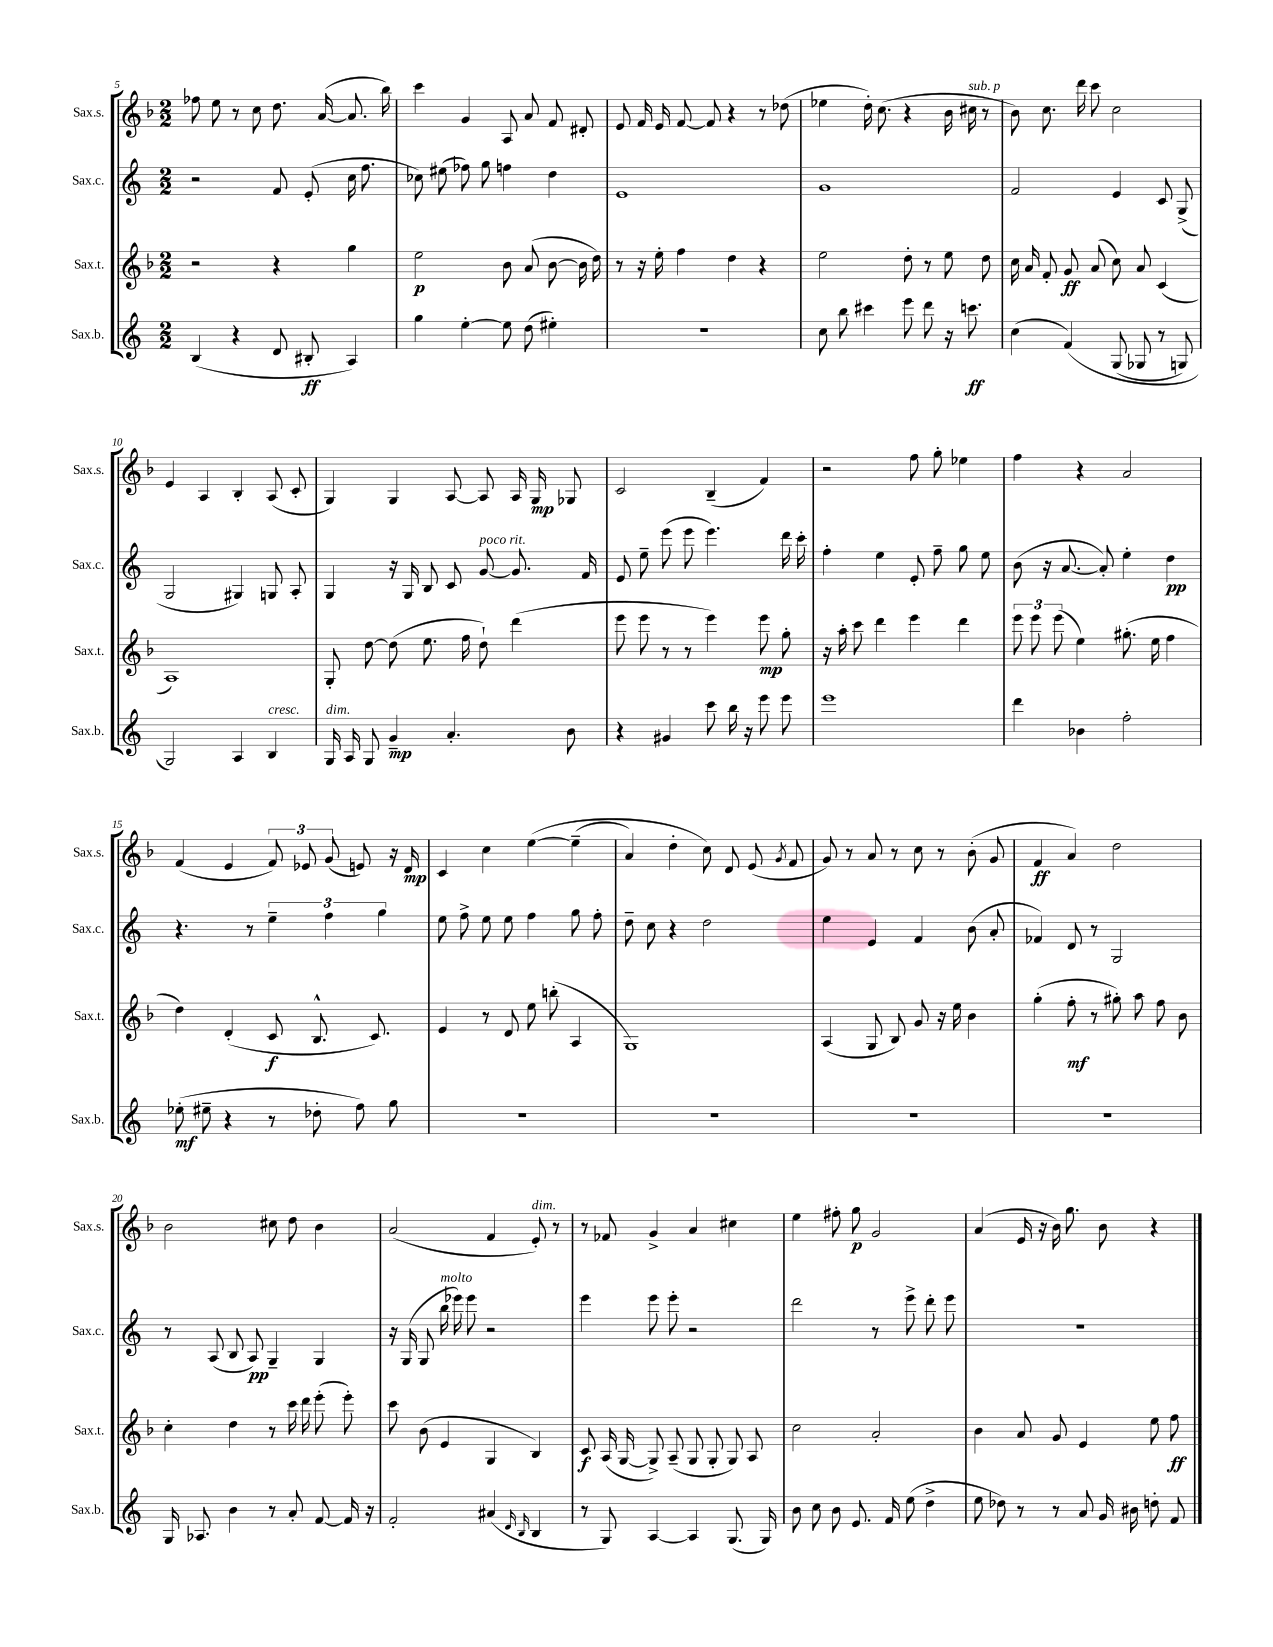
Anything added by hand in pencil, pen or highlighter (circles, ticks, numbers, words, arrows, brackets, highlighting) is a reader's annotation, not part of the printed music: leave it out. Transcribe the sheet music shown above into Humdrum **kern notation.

**kern	**dynam	**kern	**dynam	**kern	**dynam	**kern	**dynam
*part4	*part4	*part3	*part3	*part2	*part2	*part1	*part1
*staff4	*staff4	*staff3	*staff3	*staff2	*staff2	*staff1	*staff1
*I"Sax.b.	*	*I"Sax.t.	*	*I"Sax.c.	*	*I"Sax.s.	*
*I'Sax.b.	*	*I'Sax.t.	*	*I'Sax.c.	*	*I'Sax.s.	*
*clefG2	*	*clefG2	*	*clefG2	*	*clefG2	*
*k[]	*	*k[b-]	*	*k[]	*	*k[b-]	*
*M2/2	*	*M2/2	*	*M2/2	*	*M2/2	*
=5	=5	=5	=5	=5	=5	=5	=5
(4B/	.	2r	.	2r	.	8ff-X\	.
.	.	.	.	.	.	8ee\	.
4r	.	.	.	.	.	8r	.
.	.	.	.	.	.	8cc\	.
8d/	.	4r	.	8f/	.	8.dd\	.
8B#X'/	ff	.	.	(8e'/	.	.	.
.	.	.	.	.	.	([16a/	.
4A/)	.	4gg\	.	16cc\	.	8.a/]	.
.	.	.	.	8.ff\	.	.	.
.	.	.	.	.	.	16bb-\)	.
=6	=6	=6	=6	=6	=6	=6	=6
4gg\	.	2ee\	p	8cc-X\)	.	4ccc\	.
.	.	.	.	(8ee#X\	.	.	.
[4ee'\	.	.	.	8ff-X\)	.	4g/	.
.	.	.	.	8gg\	.	.	.
8ee\]	.	8b-\	.	4ffn\	.	8A/	.
(8dd\	.	(8a/	.	.	.	8a/	.
4ee#X'\)	.	[8b-\	.	4dd\	.	8f/	.
.	.	16b-\]	.	.	.	8d#X'/	.
.	.	16dd\)	.	.	.	.	.
=7	=7	=7	=7	=7	=7	=7	=7
1r	.	8r	.	1e	.	8e/	.
.	.	16r	.	.	.	16f/	.
.	.	16ee'\	.	.	.	16e/	.
.	.	4ff\	.	.	.	[8f/	.
.	.	.	.	.	.	8f/]	.
.	.	4dd\	.	.	.	4r	.
.	.	4r	.	.	.	8r	.
.	.	.	.	.	.	(8dd-X\	.
=8	=8	=8	=8	=8	=8	=8	=8
8cc\	.	2ee\	.	1g	.	4ee-X\	.
8bb\	.	.	.	.	.	.	.
4ccc#X\	.	.	.	.	.	16dd'\)	.
.	.	.	.	.	.	(8.cc\	.
8eee\	.	8dd'\	.	.	.	4r	.
8ddd\	.	8r	.	.	.	.	.
16r	.	8ee\	.	.	.	16b-\	.
!	!	!	!	!	!	!LO:TX:a:i:t=sub. p	!
8.cccn\	ff	.	.	.	.	16cc#X\	.
.	.	8dd\	.	.	.	8r	.
=9	=9	=9	=9	=9	=9	=9	=9
(4cc\	.	16cc\	.	2f/	.	8b-\)	.
.	.	16a/	.	.	.	.	.
.	.	8f'/	.	.	.	8.cc\	.
(4f/)	.	8g/	ff	.	.	.	.
.	.	.	.	.	.	16ddd\	.
.	.	(8a/	.	.	.	8ccc\	.
(8G/	.	8cc\)	.	4e/	.	2cc\	.
8G-X/	.	8a/	.	.	.	.	.
8r	.	(4c/	.	8c/	.	.	.
8Gn/)	.	.	.	(8G^/	.	.	.
!!LO:LB:g=z
=10	=10	=10	=10	=10	=10	=10	=10
2G/)	.	1A)	.	2G/	.	4e/	.
.	.	.	.	.	.	4A/	.
4A/	.	.	.	4G#X/)	.	4B-'/	.
!LO:TX:a:i:t=cresc.	!	!	!	!	!	!	!
4B/	.	.	.	8Gn/	.	(8A/	.
.	.	.	.	8A'/	.	8c'/	.
=11	=11	=11	=11	=11	=11	=11	=11
!LO:TX:a:i:t=dim.	!	!	!	!	!	!	!
16G/	.	8G'/	.	4G/	.	4G/)	.
16A/	.	.	.	.	.	.	.
8G/	.	[8dd\	.	.	.	.	.
4g~/	mp	(8dd\]	.	16r	.	4G/	.
.	.	.	.	16G/	.	.	.
.	.	8.ee\	.	8B/	.	.	.
4.a'/	.	.	.	8c/	.	[8A/	.
.	.	16ff\	.	.	.	.	.
!	!	!	!	!LO:TX:a:i:t=poco rit.	!	!	!
.	.	8dd`\)	.	[8g/	.	8A/]	.
.	.	(4ddd\	.	8.g/]	.	16A/	.
.	.	.	.	.	.	16G/	mp
8b\	.	.	.	.	.	8G-X/	.
.	.	.	.	16f/	.	.	.
=12	=12	=12	=12	=12	=12	=12	=12
4r	.	8eee\	.	8e/	.	2c/	.
.	.	8eee\	.	8ee~\	.	.	.
4g#X/	.	8r	.	(8eee\	.	.	.
.	.	8r	.	8eee\	.	.	.
8ccc\	.	4eee\)	.	4.eee\)	.	(4B-~/	.
16bb\	.	.	.	.	.	.	.
16r	.	.	.	.	.	.	.
8eee\	.	8eee\	mp	.	.	4f/)	.
8eee\	.	8gg'\	.	16ddd\	.	.	.
.	.	.	.	16ccc'\	.	.	.
=13	=13	=13	=13	=13	=13	=13	=13
1eee	.	16r	.	4ff'\	.	2r	.
.	.	16aa'\	.	.	.	.	.
.	.	8ccc\	.	.	.	.	.
.	.	4ddd\	.	4ee\	.	.	.
.	.	4eee\	.	8e'/	.	8ff\	.
.	.	.	.	8ff~\	.	8gg'\	.
.	.	4ddd\	.	8gg\	.	4ee-X\	.
.	.	.	.	8ee\	.	.	.
=14	=14	=14	=14	=14	=14	=14	=14
4ddd\	.	12eee\	.	(8b\	.	4ff\	.
.	.	12eee\	.	.	.	.	.
.	.	.	.	16r	.	.	.
.	.	(12eee\	.	.	.	.	.
.	.	.	.	[8.a/	.	.	.
4b-X\	.	4ee\)	.	.	.	4r	.
.	.	.	.	8a'/])	.	.	.
2ff'\	.	(8.gg#X'\	.	4ee'\	.	2a/	.
.	.	16ee\	.	.	.	.	.
.	.	4ff\	.	4dd\	pp	.	.
!!LO:LB:g=z
=15	=15	=15	=15	=15	=15	=15	=15
(8ee-X'\	mf	4dd\)	.	4.r	.	(4f/	.
8ee#X~\	.	.	.	.	.	.	.
4r	.	(4d'/	.	.	.	4e/	.
.	.	.	.	8r	.	.	.
8r	.	8c/	f	6ee~\	.	12f/)	.
.	.	.	.	.	.	12e-X/	.
8dd-X'\	.	8.B-^^/	.	.	.	.	.
.	.	.	.	6ff\	.	(12g/	.
8ff\)	.	.	.	.	.	8en/)	.
.	.	8.c/)	.	.	.	.	.
.	.	.	.	6gg\	.	.	.
8gg\	.	.	.	.	.	16r	.
.	.	.	.	.	.	16d/	mp
=16	=16	=16	=16	=16	=16	=16	=16
1r	.	4e/	.	8ee\	.	4c/	.
.	.	.	.	8ff^\	.	.	.
.	.	8r	.	8ee\	.	4cc\	.
.	.	8d/	.	8ee\	.	.	.
.	.	8ee\	.	4ff\	.	([4ee\	.
.	.	(8bbn'\	.	.	.	.	.
.	.	4A/	.	8gg\	.	(4ee~\]	.
.	.	.	.	8ff'\	.	.	.
=17	=17	=17	=17	=17	=17	=17	=17
1r	.	1G)	.	8dd~\	.	4a/)	.
.	.	.	.	8cc\	.	.	.
.	.	.	.	4r	.	4dd'\	.
.	.	.	.	2dd\	.	8cc\)	.
.	.	.	.	.	.	8d/	.
.	.	.	.	.	.	(8e/	.
.	.	.	.	.	.	8qg/	.
.	.	.	.	.	.	8f/	.
=18	=18	=18	=18	=18	=18	=18	=18
1r	.	(4A/	.	4ee\	.	8g/)	.
.	.	.	.	.	.	8r	.
.	.	8G/	.	4e/	.	8a/	.
.	.	8B-/)	.	.	.	8r	.
.	.	8g/	.	4f/	.	8cc\	.
.	.	16r	.	.	.	8r	.
.	.	16ee\	.	.	.	.	.
.	.	4b-\	.	(8b\	.	(8b-'\	.
.	.	.	.	8a'/	.	8g/	.
=19	=19	=19	=19	=19	=19	=19	=19
1r	.	(4gg'\	.	4f-X/)	.	4f/	ff
.	.	8ff'\	mf	8d/	.	4a/)	.
.	.	8r	.	8r	.	.	.
.	.	8gg#X'\)	.	2G/	.	2dd\	.
.	.	8aa\	.	.	.	.	.
.	.	8ff\	.	.	.	.	.
.	.	8b-\	.	.	.	.	.
!!LO:LB:g=z
=20	=20	=20	=20	=20	=20	=20	=20
16G/	.	4cc'\	.	8r	.	2b-\	.
8.A-X/	.	.	.	.	.	.	.
.	.	.	.	(8A/	.	.	.
4b\	.	4dd\	.	8B/	.	.	.
.	.	.	.	8A/)	pp	.	.
8r	.	8r	.	4G~/	.	8cc#X\	.
8a'/	.	16ccc\	.	.	.	8dd\	.
.	.	16ddd\	.	.	.	.	.
[8f/	.	(8eee'\	.	4G/	.	4b-\	.
16f/]	.	8eee'\)	.	.	.	.	.
16r	.	.	.	.	.	.	.
=21	=21	=21	=21	=21	=21	=21	=21
2f'/	.	8ccc\	.	16r	.	(2a/	.
.	.	.	.	(16G/	.	.	.
.	.	(8b-\	.	8G/	.	.	.
!	!	!	!	!LO:TX:a:i:t=molto	!	!	!
.	.	4e/	.	16bb\	.	.	.
.	.	.	.	16eee-X\)	.	.	.
.	.	.	.	8eee-\	.	.	.
(4a#X/	.	4G/	.	2r	.	4f/	.
16qqd/	.	.	.	.	.	.	.
16qqB/	.	.	.	.	.	.	.
!	!	!	!	!	!	!LO:TX:a:i:t=dim.	!
4B/	.	4B-/)	.	.	.	8e'/)	.
.	.	.	.	.	.	8r	.
=22	=22	=22	=22	=22	=22	=22	=22
8r	.	8c/	f	4eee\	.	8r	.
8G/)	.	(16A/	.	.	.	8f-X/	.
.	.	[16G/	.	.	.	.	.
[4A/	.	8G^/])	.	8eee\	.	4g^/	.
.	.	(8A~/	.	8eee'\	.	.	.
4A/]	.	8G/	.	2r	.	4a/	.
.	.	8G'/	.	.	.	.	.
(8.G/	.	8G/)	.	.	.	4cc#X\	.
.	.	8A/	.	.	.	.	.
16G/)	.	.	.	.	.	.	.
=23	=23	=23	=23	=23	=23	=23	=23
8b\	.	2cc\	.	2ddd\	.	4ee\	.
8cc\	.	.	.	.	.	.	.
8b\	.	.	.	.	.	8ff#X'\	.
8.e/	.	.	.	.	.	8gg\	p
.	.	2a'/	.	8r	.	2g/	.
16f/	.	.	.	.	.	.	.
(8ee\	.	.	.	8eee^\	.	.	.
4dd^\	.	.	.	8ddd'\	.	.	.
.	.	.	.	8eee\	.	.	.
=24	=24	=24	=24	=24	=24	=24	=24
8ee\	.	4b-\	.	1r	.	(4a/	.
8dd-X\)	.	.	.	.	.	.	.
8r	.	8a/	.	.	.	16e/	.
.	.	.	.	.	.	16r	.
8r	.	8g/	.	.	.	16b-\)	.
.	.	.	.	.	.	8.gg\	.
8a/	.	4e/	.	.	.	.	.
16g/	.	.	.	.	.	8b-\	.
16b#X\	.	.	.	.	.	.	.
8ddn'\	.	8ee\	.	.	.	4r	.
8f/	.	8ff\	ff	.	.	.	.
==	==	==	==	==	==	==	==
*-	*-	*-	*-	*-	*-	*-	*-
